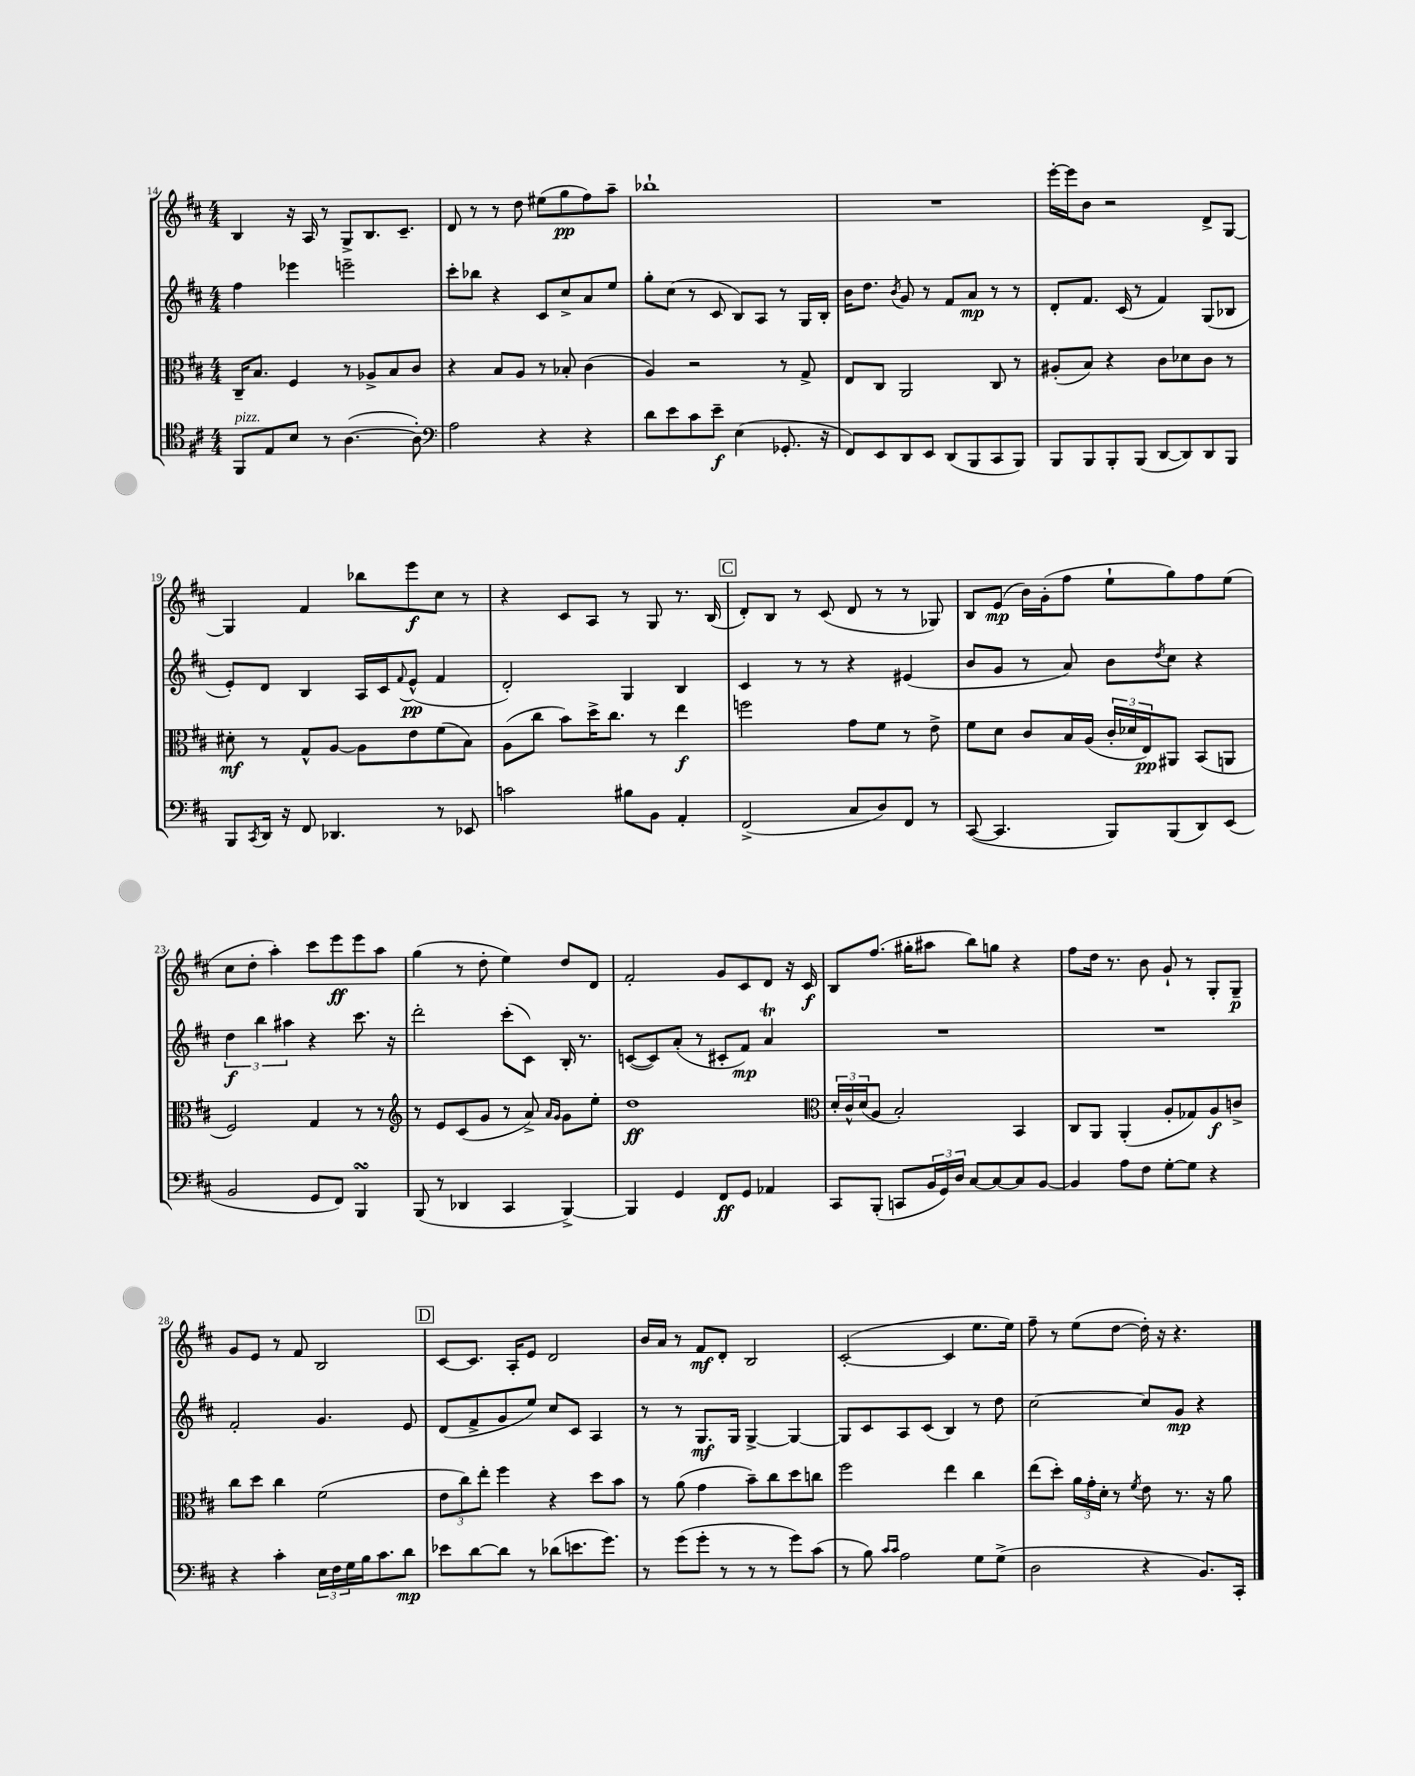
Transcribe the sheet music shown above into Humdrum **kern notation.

**kern	**kern	**kern	**kern
*staff4	*staff3	*staff2	*staff1
*clefC4	*clefC3	*clefG2	*clefG2
*k[f#c#]	*k[f#c#]	*k[f#c#]	*k[f#c#]
*M4/4	*M4/4	*M4/4	*M4/4
8FF#	16C#~	4ff#	4B
.	8.B	.	.
8E	.	.	.
8B	4F#	4eee-	16r
.	.	.	16A
8r	.	.	8r
([4.A	8r	2eee~	8G^
.	8A-^	.	8.B
.	8B	.	.
.	.	.	8.c#~
8A'])	8c#	.	.
=	=	=	=
*clefF4	*	*	*
2A	4r	8ccc#'	8d
.	.	8bb-	8r
.	8B	4r	8r
.	8A	.	8dd
4r	8r	8c#	(8ee#
.	8B-'	8cc#^	8gg
4r	(4c#	8a	8ff#)
.	.	8ee	8aa~
=	=	=	=
8d	4A)	8gg'	1bb-`
8e	.	(8cc#	.
8c#	2r	8r	.
8e~	.	8c#	.
(4E	.	8B)	.
.	.	8A	.
8.GG-'	8r	8r	.
.	8G^	16G	.
16r	.	16B'	.
=	=	=	=
8FF#)	8E	16b	1r
.	.	8.dd	.
8EE	8C#	.	.
.	.	8qb	.
8DD	2AA	8g	.
8EE	.	8r	.
(8DD	.	8f#	.
8BBB	.	8a	.
8CC#	8C#	8r	.
8BBB)	8r	8r	.
=	=	=	=
8BBB	(8A#'	8d'	[16eee'
.	.	.	16eee]
8BBB	8B)	8.f#	8b
8BBB'	4r	.	2r
.	.	(16c#	.
(8BBB	.	8r	.
[8DD	8c#	4f#)	.
8DD])	8d-	.	.
8DD	8c#	(8G	8d^
8BBB	8r	8B-	[8G
=	=	=	=
8BBB	8d#'	8e')	4G]
8qCC#	.	.	.
16DD	8r	8d	.
16r	.	.	.
8FF#	8G^^	4B	4f#
4.DD-	[8A	.	.
.	8A]	16A	8bb-
.	.	16c#	.
.	.	8qqf#	.
.	8e	(8e^^	8eee
8r	(8f#	4f#	8cc#
8EE-	8B)	.	8r
=	=	=	=
2c	(8A	2d')	4r
.	8cc#	.	.
.	8b)	.	8c#
.	16dd^	.	8A
.	8.cc#	.	.
8B#	.	4G	8r
8BB	8r	.	8G
4AA'	4ee	4B	8.r
.	.	.	(16B
=	=	=	=
(2FF#^	2ff	4c#	8d')
.	.	.	8B
.	.	8r	8r
.	.	8r	(8c#
8C#	8g	4r	8d
8D)	8f#	.	8r
8FF#	8r	(4e#	8r
8r	8e^	.	8G-)
=	=	=	=
([8CC#	8f#	8b	8B
4.CC#]	8d	8g	(8e
.	8c#	8r	16b)
.	.	.	(16g'
.	16B	8a)	8ff#
.	(16A	.	.
8BBB)	24c#'	8b	8ee`
.	24d-	.	.
.	24E)	.	.
.	.	8qdd	.
(8BBB	8AA#	8cc#	8gg)
8DD)	(8BB	4r	8ff#
(8EE	8AA	.	(8ee
=	=	=	=
2BB	2F#)	6dd	8cc#
.	.	.	8dd'
.	.	6bb	.
.	.	.	4aa')
.	.	6aa#	.
8GG	4G	4r	8ccc#
8FF#)	.	.	8eee
4BBB	8r	8.ccc#	8eee
.	8r	.	8aa
.	.	16r	.
=	=	=	=
*	*clefG2	*	*
(8BBB	8r	2ddd'	(4gg
8r	8e	.	.
4DD-	(8c#	.	8r
.	8g	.	8dd'
4CC#	8r	(8ccc#'	4ee)
.	8a^)	8c#)	.
.	16qqa	.	.
.	16qqg	.	.
[4BBB^)	8g	16B'	8dd
.	.	8.r	.
.	8ee'	.	8d
=	=	=	=
4BBB]	1dd	([8c	2f#'
.	.	8c])	.
4GG	.	(8a'	.
.	.	8r	.
8FF#	.	8c#'	8g
8GG	.	8f#)	8c#
4AA-	.	4a	8d
.	.	.	16r
.	.	.	16c#
=	=	=	=
*	*clefC3	*	*
8CC#	24d'	1r	8B
.	24c#^^	.	.
.	(24d	.	.
(8BBB'	8A	.	(8.ff#
8CC	2B')	.	.
.	.	.	16gg#'
24BB	.	.	8aa#
24GG)	.	.	.
24D	.	.	.
[8C#	.	.	8bb)
8C#_	.	.	8gg
8C#]	4BB	.	4r
[8BB	.	.	.
=	=	=	=
4BB]	8C#	1r	8ff#
.	8AA	.	16dd
.	.	.	8.r
8A	(4AA'	.	.
8F#	.	.	8b
[8G'	8A'	.	8g`
8G]	8G-)	.	8r
4r	8A	.	8G'
.	8c^	.	8G~
=	=	=	=
4r	8cc#	2f#'	8g
.	8dd	.	8e
4c#'	4cc#	.	8r
.	.	.	8f#
24E	(2f#	4.g	2B
24F#	.	.	.
24G	.	.	.
16B	.	.	.
8.c#	.	.	.
8d	.	8e	.
=	=	=	=
8e-	12e	(8d	[8c#
.	12cc#)	.	.
[8d	.	8f#^	8.c#]
.	12ee'	.	.
8d]	4ff#	8g	.
.	.	.	16A'
8r	.	8ee)	8e
(8d-	4r	8cc#	2d
8.e	.	8c#	.
.	8dd	4A	.
8.g)	.	.	.
.	8b	.	.
=	=	=	=
8r	8r	8r	16b
.	.	.	16a
(8g	(8a	8r	8r
8g'	4g	8.G	8f#
8r	.	.	8d'
.	.	16G	.
8r	8b~)	[4G^	2B
8r	8cc#	.	.
8g)	8dd	4G_	.
(8c#	8cc	.	.
=	=	=	=
8r	2ff#	8G]	([2c#'
8B)	.	8c#	.
16qqc#	.	.	.
16qqc#	.	.	.
2A	.	8A	.
.	.	(8c#	.
.	4ee	4B)	4c#]
8G	4cc#	8r	8.ee
(8G^	.	8dd	.
.	.	.	16ee)
=	=	=	=
2D	(8ee	[2cc#	8ff#~
.	8dd')	.	8r
.	24a	.	(8ee
.	24g'	.	.
.	24d'	.	.
.	8r	.	[8dd
.	8qf#	.	.
4r	8e	8cc#]	16dd'])
.	.	.	16r
.	8.r	8g	4.r
8.BB)	.	4r	.
.	16r	.	.
.	8a	.	.
16CC#'	.	.	.
==	==	==	==
*-	*-	*-	*-
